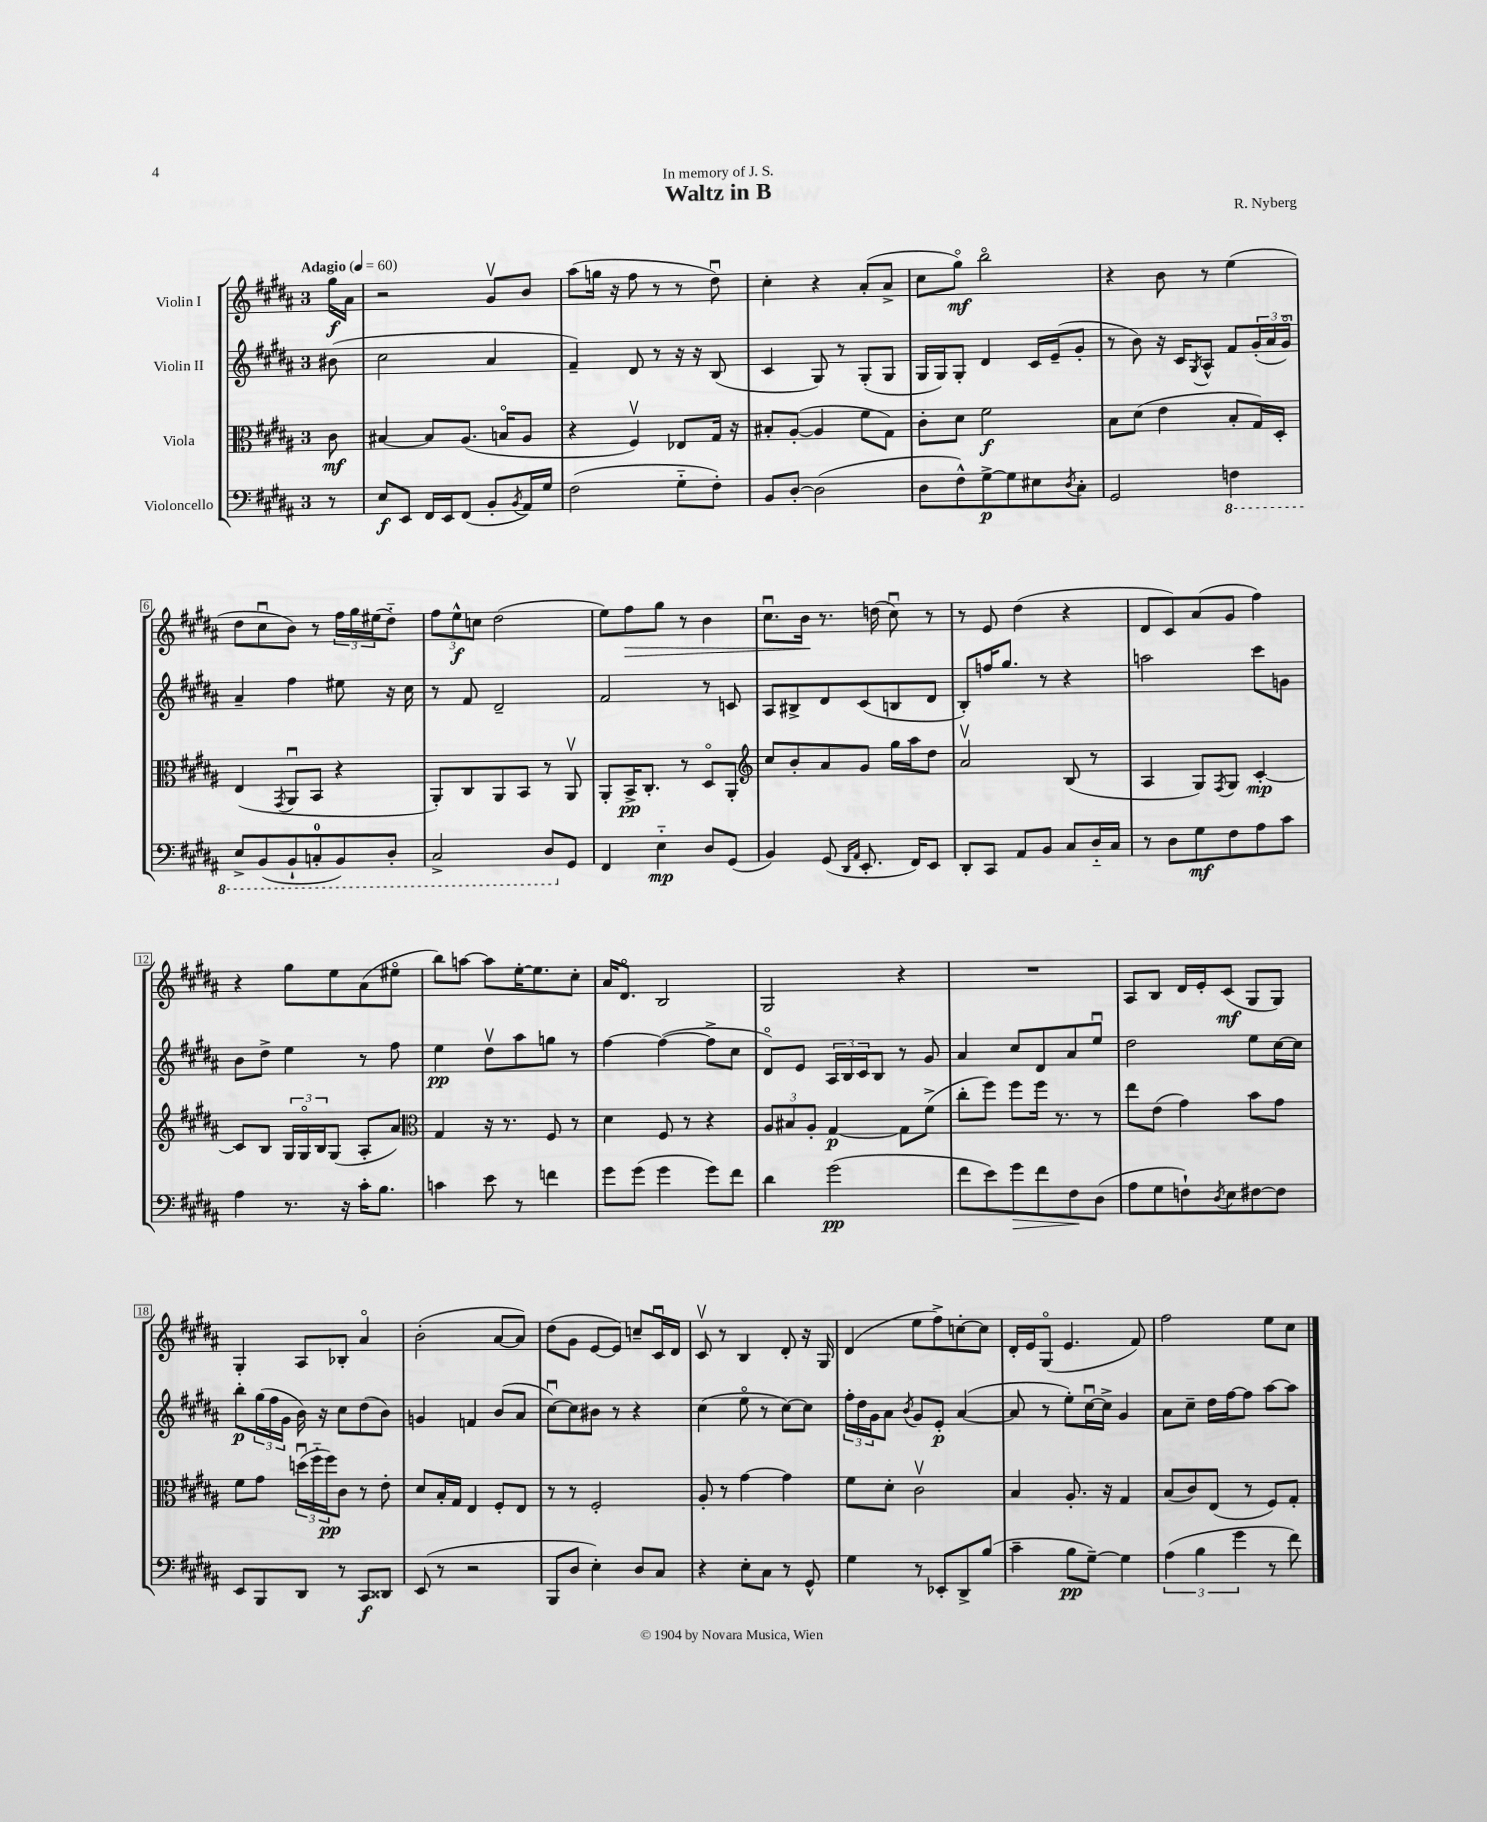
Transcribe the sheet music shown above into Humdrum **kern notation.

**kern	**dynam	**kern	**dynam	**kern	**dynam	**kern	**dynam
*part4	*part4	*part3	*part3	*part2	*part2	*part1	*part1
*staff4	*staff4	*staff3	*staff3	*staff2	*staff2	*staff1	*staff1
*I"Violoncello	*	*I"Viola	*	*I"Violin II	*	*I"Violin I	*
*clefF4	*	*clefC3	*	*clefG2	*	*clefG2	*
*k[f#c#g#d#a#]	*	*k[f#c#g#d#a#]	*	*k[f#c#g#d#a#]	*	*k[f#c#g#d#a#]	*
*M3/4	*	*M3/4	*	*M3/4	*	*M3/4	*
*MM60	*	*MM60	*	*MM60	*	*MM60	*
=	=	=	=	=	=	=	=
!	!	!	!	!	!	!LO:TX:a:B:t=Adagio	!
8r	.	8c#\	mf	(8b#X\	.	16gg#\LL	f
.	.	.	.	.	.	16a#\JJ	.
=1	=1	=1	=1	=1	=1	=1	=1
8E/L	f	[4B#X/	.	2cc#\	.	2r	.
8EE/J	.	.	.	.	.	.	.
16FF#/LL	.	8B#/L]	.	.	.	.	.
16EE/J	.	.	.	.	.	.	.
(8FF#/J	.	(8.A#/J	.	.	.	.	.
8BB'/L	.	.	.	4a#/	.	8g#v/L	.
.	.	16Bn/KL	.	.	.	.	.
8qBB/	.	.	.	.	.	.	.
16AA#/L)	.	8A#/J	.	.	.	8b/J	.
16G#/JJ	.	.	.	.	.	.	.
=2	=2	=2	=2	=2	=2	=2	=2
(2F#\	.	4r	.	4f#~/)	.	(8aa#\L	.
.	.	.	.	.	.	16ggn\Jk	.
.	.	.	.	.	.	16r	.
.	.	4F#v/)	.	8d#/	.	8ff#\	.
.	.	.	.	8r	.	8r	.
8G#\L	.	8E-X/L	.	16r	.	8r	.
.	.	.	.	16r	.	.	.
8F#'\J)	.	16G#/Jk	.	(8B/	.	8dd#u\)	.
.	.	16r	.	.	.	.	.
=3	=3	=3	=3	=3	=3	=3	=3
8BB/L	.	8B#X'/L	.	4c#/	.	4cc#'\	.
[8D#'/J	.	([8A#'/J	.	.	.	.	.
(2D#\]	.	4A#/]	.	8G#/)	.	4r	.
.	.	.	.	8r	.	.	.
.	.	8f#\L	.	(8G#'/L	.	(8a#'/L	.
.	.	8G#\J)	.	8G#/J	.	8a#^/J	.
=4	=4	=4	=4	=4	=4	=4	=4
8D#\L	.	8c#'\L	.	16G#/LL	.	8cc#\L	.
.	.	.	.	16G#/J)	.	.	.
8F#^^\)	.	8d#\J	.	8G#'/J	.	8gg#\J)	mf
[8G#^\	p	2f#\	f	4d#/	.	2bb\	.
8G#\]	.	.	.	.	.	.	.
8E#X\	.	.	.	16c#/LL	.	.	.
.	.	.	.	(16e~/J	.	.	.
8qD#/	.	.	.	.	.	.	.
8C#'\J	.	.	.	8g#'/J	.	.	.
=5	=5	=5	=5	=5	=5	=5	=5
2GG#/	.	8B\L	.	8r	.	4r	.
.	.	(8d#\J	.	8b\)	.	.	.
.	.	4e\	.	16r	.	8b\	.
.	.	.	.	16c#/KL	.	.	.
.	.	.	.	8qG#/	.	.	.
.	.	.	.	8A#^^/J	.	8r	.
*8ba	*	*	*	*	*	*	*
4FFn\	.	8B'/L	.	8f#/L	.	(4ee\	.
.	.	16G#/L)	.	(24g#'/L	.	.	.
.	.	.	.	24a#/	.	.	.
.	.	16D#'/JJ	.	.	.	.	.
.	.	.	.	24g#/JJ)	.	.	.
!!LO:LB:g=z
=6	=6	=6	=6	=6	=6	=6	=6
8EE^/L	.	(4E/	.	4a#~/	.	8dd#\L	.
(8BBB/	.	.	.	.	.	8cc#u\	.
.	.	8qGG#/	.	.	.	.	.
8BBB`/	.	8AA#u/L	.	4ff#\	.	8b\J)	.
8CCn'/	.	8BB/J	.	.	.	8r	.
8BBB/)	.	4r	.	8ee#X\	.	24ff#\LL	.
.	.	.	.	.	.	24gg#\	.
.	.	.	.	.	.	(24ee#X\J	.
8DD#'/J	.	.	.	16r	.	8dd#\J)	.
.	.	.	.	16cc#\	.	.	.
=7	=7	=7	=7	=7	=7	=7	=7
2CC#^/	.	8AA#'/L)	.	8r	.	12ff#\L	.
.	.	.	.	.	.	12ee^^\	f
.	.	8C#/	.	8f#/	.	.	.
.	.	.	.	.	.	12ccn\J	.
.	.	8AA#/	.	2d#~/	.	(2dd#\	.
.	.	8BB/J	.	.	.	.	.
8DD#/L	.	8r	.	.	.	.	.
*X8ba	*	*	*	*	*	*	*
8GG#/J	.	8AA#v/	.	.	.	.	.
=8	=8	=8	=8	=8	=8	=8	=8
4FF#/	.	8AA#'/L	.	2f#/	.	8ee\L)	.
!	!	!	!	!	!	!	!LO:HP:b
.	.	16BB^/K	pp	.	.	8ff#\	>
.	.	8.C#'/J	.	.	.	.	.
4E\	mp	.	.	.	.	8gg#\J	.
.	.	8r	.	.	.	8r	.
8D#/L	.	8D#/L	.	8r	.	4b\	.
(8GG#/J	.	8AA#'/J	.	8cn/	.	.	.
=9	=9	=9	=9	=9	=9	=9	=9
*	*	*clefG2	*	*	*	*	*
4BB/)	.	8cc#/L	.	8A#/L	.	8.cc#u\L	.
.	.	8b'/	.	8B#X^/	.	.	.
.	.	.	.	.	.	16b\Jk	.
(8GG#/	.	8a#/	.	8d#/	.	8.r	]
16qqDD#/LL	.	.	.	.	.	.	.
16qqAA#/JJ	.	.	.	.	.	.	.
8.EE'/	.	8g#/J	.	(8c#/	.	.	.
.	.	.	.	.	.	(16ddn\	.
.	.	16gg#\LL	.	8Bn/	.	8cc#u\)	.
16FF#/KL)	.	16aa#\J	.	.	.	.	.
8EE/J	.	8dd#\J	.	8d#/J	.	8r	.
=10	=10	=10	=10	=10	=10	=10	=10
8DD#'/L	.	2a#v/	.	8B'/L)	.	8r	.
8CC#/J	.	.	.	16ffn/K	.	8e/	.
.	.	.	.	8.gg#/J	.	.	.
8AA#/L	.	.	.	.	.	(4dd#\	.
8BB/J	.	.	.	8r	.	.	.
8C#/L	.	(8B/	.	4r	.	4r	.
16D#/L	.	8r	.	.	.	.	.
16C#/JJ	.	.	.	.	.	.	.
=11	=11	=11	=11	=11	=11	=11	=11
8r	.	4A#/	.	2aan\	.	8d#/L	.
8D#\L	.	.	.	.	.	8c#/)	.
8G#\	mf	8G#/L)	.	.	.	(8a#/	.
.	.	8qF#/	.	.	.	.	.
8F#\	.	8G#/J	.	.	.	8g#/J	.
8A#\	.	[4c#'/	mp	8ccc#\L	.	4ff#\)	.
8c#\J	.	.	.	8gn\J	.	.	.
!!LO:LB:g=z
=12	=12	=12	=12	=12	=12	=12	=12
4A#\	.	8c#/L]	.	8b\L	.	4r	.
.	.	8B/J	.	8dd#^\J	.	.	.
8.r	.	24G#/LL	.	4ee\	.	8gg#\L	.
.	.	24G#/	.	.	.	.	.
.	.	24B/J	.	.	.	.	.
.	.	(8G#/J	.	.	.	8ee\	.
16r	.	.	.	.	.	.	.
16c#'\KL	.	8A#'/L	.	8r	.	(8a#\	.
8.B\J	.	.	.	.	.	.	.
.	.	8a#/J)	.	8ff#\	.	8ee#X\J	.
=13	=13	=13	=13	=13	=13	=13	=13
*	*	*clefC3	*	*	*	*	*
4cn\	.	4G#/	.	4ee\	pp	8bb\L)	.
.	.	.	.	.	.	[8aan\J	.
8e\	.	16r	.	8dd#v\L	.	8aa\L]	.
.	.	8.r	.	.	.	.	.
8r	.	.	.	8aa#\	.	[16ee'\K	.
.	.	.	.	.	.	8.ee\]	.
4fn\	.	8F#/	.	8ggn\J	.	.	.
.	.	8r	.	8r	.	8cc#'\J	.
=14	=14	=14	=14	=14	=14	=14	=14
8g#\L	.	4d#\	.	[4ff#\	.	16a#/KL	.
.	.	.	.	.	.	8.d#/J	.
(8g#\J	.	.	.	.	.	.	.
4g#\	.	8F#/	.	(4ff#\_	.	2B/	.
.	.	8r	.	.	.	.	.
8g#\L)	.	4r	.	8ff#^\L]	.	.	.
8f#\J	.	.	.	8cc#\J	.	.	.
=15	=15	=15	=15	=15	=15	=15	=15
4d#\	.	12A#/L	.	8d#/L)	.	2G#/	.
.	.	12B#X/	.	.	.	.	.
.	.	.	.	8e/J	.	.	.
.	.	12A#'/J	.	.	.	.	.
(2g#\	pp	[4G#/	p	24A#/LL	.	.	.
.	.	.	.	24B/	.	.	.
.	.	.	.	24c#/J	.	.	.
.	.	.	.	8B/J	.	.	.
.	.	8G#\L]	.	8r	.	4r	.
.	.	(8f#^\J	.	8g#/	.	.	.
=16	=16	=16	=16	=16	=16	=16	=16
8f#\L	.	8cc#'\L	.	4a#/	.	2.r	.
8e\)	.	8ff#\J)	.	.	.	.	.
!	!LO:HP:b	!	!	!	!	!	!
8g#\	>	8ff#\L	.	8cc#/L	.	.	.
8f#\	.	16ff#\Jk	.	8d#/	.	.	.
.	.	8.r	.	.	.	.	.
8F#\	.	.	.	8a#/	.	.	.
(8D#\J	]	8r	.	8eeu/J	.	.	.
=17	=17	=17	=17	=17	=17	=17	=17
8A#\L	.	8ee\L	.	2dd#\	.	8A#/L	.
8G#\	.	(8e\J	.	.	.	8B/J	.
8Fn`\)	.	4g#\)	.	.	.	16d#/LL	.
.	.	.	.	.	.	16e'/J	.
8qD#/	.	.	.	.	.	.	.
8E\	.	.	.	.	.	(8c#/J	mf
[8F#X\	.	8b\L	.	8ee\L	.	8G#/L	.
8F#\J]	.	8g#\J	.	[16cc#\L	.	8G#/J)	.
.	.	.	.	16cc#\JJ]	.	.	.
!!LO:LB:g=z
=18	=18	=18	=18	=18	=18	=18	=18
8EE/L	.	8f#\L	.	8bb'\L	p	4G#'/	.
8BBB/	.	8g#\J	.	(24gg#\L	.	.	.
.	.	.	.	24ff#\	.	.	.
.	.	.	.	24g#\JJ	.	.	.
8DD#/J	.	(24ddnu\LL	.	16b\)	.	8A#/L	.
.	.	24ff#\	.	.	.	.	.
.	.	.	.	16r	.	.	.
.	.	24ff#\J)	pp	.	.	.	.
8r	.	8c#\J	.	8cc#\L	.	8B-X'/J	.
8CC#/L	f	8r	.	(8dd#\	.	4a#/	.
8DD##X/J	.	8e'\	.	8b\J)	.	.	.
=19	=19	=19	=19	=19	=19	=19	=19
(8EE/	.	8d#/L	.	4gn/	.	(2b'\	.
8r	.	16B'/L	.	.	.	.	.
.	.	16G#/JJ	.	.	.	.	.
2r	.	4E/	.	4fn/	.	.	.
.	.	8F#'/L	.	(8b/L	.	[8a#/L	.
.	.	8E/J	.	8a#/J	.	8a#/J])	.
=20	=20	=20	=20	=20	=20	=20	=20
8BBB/L	.	8r	.	[8cc#u\L)	.	(8dd#\L	.
8D#/J	.	8r	.	8cc#\]	.	8g#\J	.
4E'\)	.	2F#'/	.	8b#X\J	.	[8e/L	.
.	.	.	.	8r	.	8e/J])	.
8D#/L	.	.	.	4r	.	8ccn~/L	.
8C#/J	.	.	.	.	.	16c#u/L	.
.	.	.	.	.	.	16d#/JJ	.
=21	=21	=21	=21	=21	=21	=21	=21
4r	.	8A#'/	.	(4cc#\	.	8c#v/	.
.	.	8r	.	.	.	8r	.
8E'\L	.	[4g#\	.	8ee\	.	4B/	.
8C#\J	.	.	.	8r	.	.	.
8r	.	4g#\]	.	[8cc#\L)	.	8d#'/	.
8GG#^^/	.	.	.	8cc#\J]	.	16r	.
.	.	.	.	.	.	16G#/	.
=22	=22	=22	=22	=22	=22	=22	=22
4G#\	.	8f#\L	.	24ff#'\LL	.	(4d#/	.
.	.	.	.	24dd#\	.	.	.
.	.	.	.	24g#\J	.	.	.
.	.	8d#'\J	.	8a#\J	.	.	.
.	.	.	.	8qb/	.	.	.
8r	.	2c#v\	.	8g#/L	.	8ee\L	.
8EE-X'/L	.	.	.	8e'/J	p	8ff#^\)	.
8DD#^/	.	.	.	([4a#/	.	[8ccn'\	.
(8B/J	.	.	.	.	.	8cc\J]	.
=23	=23	=23	=23	=23	=23	=23	=23
4c#~\	.	4B/	.	8a#/]	.	16d#'/LL	.
.	.	.	.	.	.	16e/J	.
.	.	.	.	8r	.	(8G#/J	.
8B\L	pp	8.A#'/	.	8ee'\L)	.	4.e/	.
[8G#~\J)	.	.	.	[16cc#u\L	.	.	.
.	.	16r	.	16cc#^\JJ]	.	.	.
4G#\]	.	4G#/	.	4g#/	.	.	.
.	.	.	.	.	.	8f#/)	.
=24	=24	=24	=24	=24	=24	=24	=24
(6A#\	.	(8B/L	.	8a#\L	.	2ff#\	.
.	.	8c#/)	.	8cc#~\J	.	.	.
6B\	.	.	.	.	.	.	.
.	.	(8E/J	.	16dd#\LL	.	.	.
.	.	.	.	[16ff#\J	.	.	.
6g#\	.	.	.	.	.	.	.
.	.	8r	.	8ff#\J]	.	.	.
8r	.	8F#/L)	.	[8aa#\L	.	8ee\L	.
8f#\)	.	8G#'/J	.	8aa#\J]	.	8cc#\J	.
==	==	==	==	==	==	==	==
*-	*-	*-	*-	*-	*-	*-	*-
